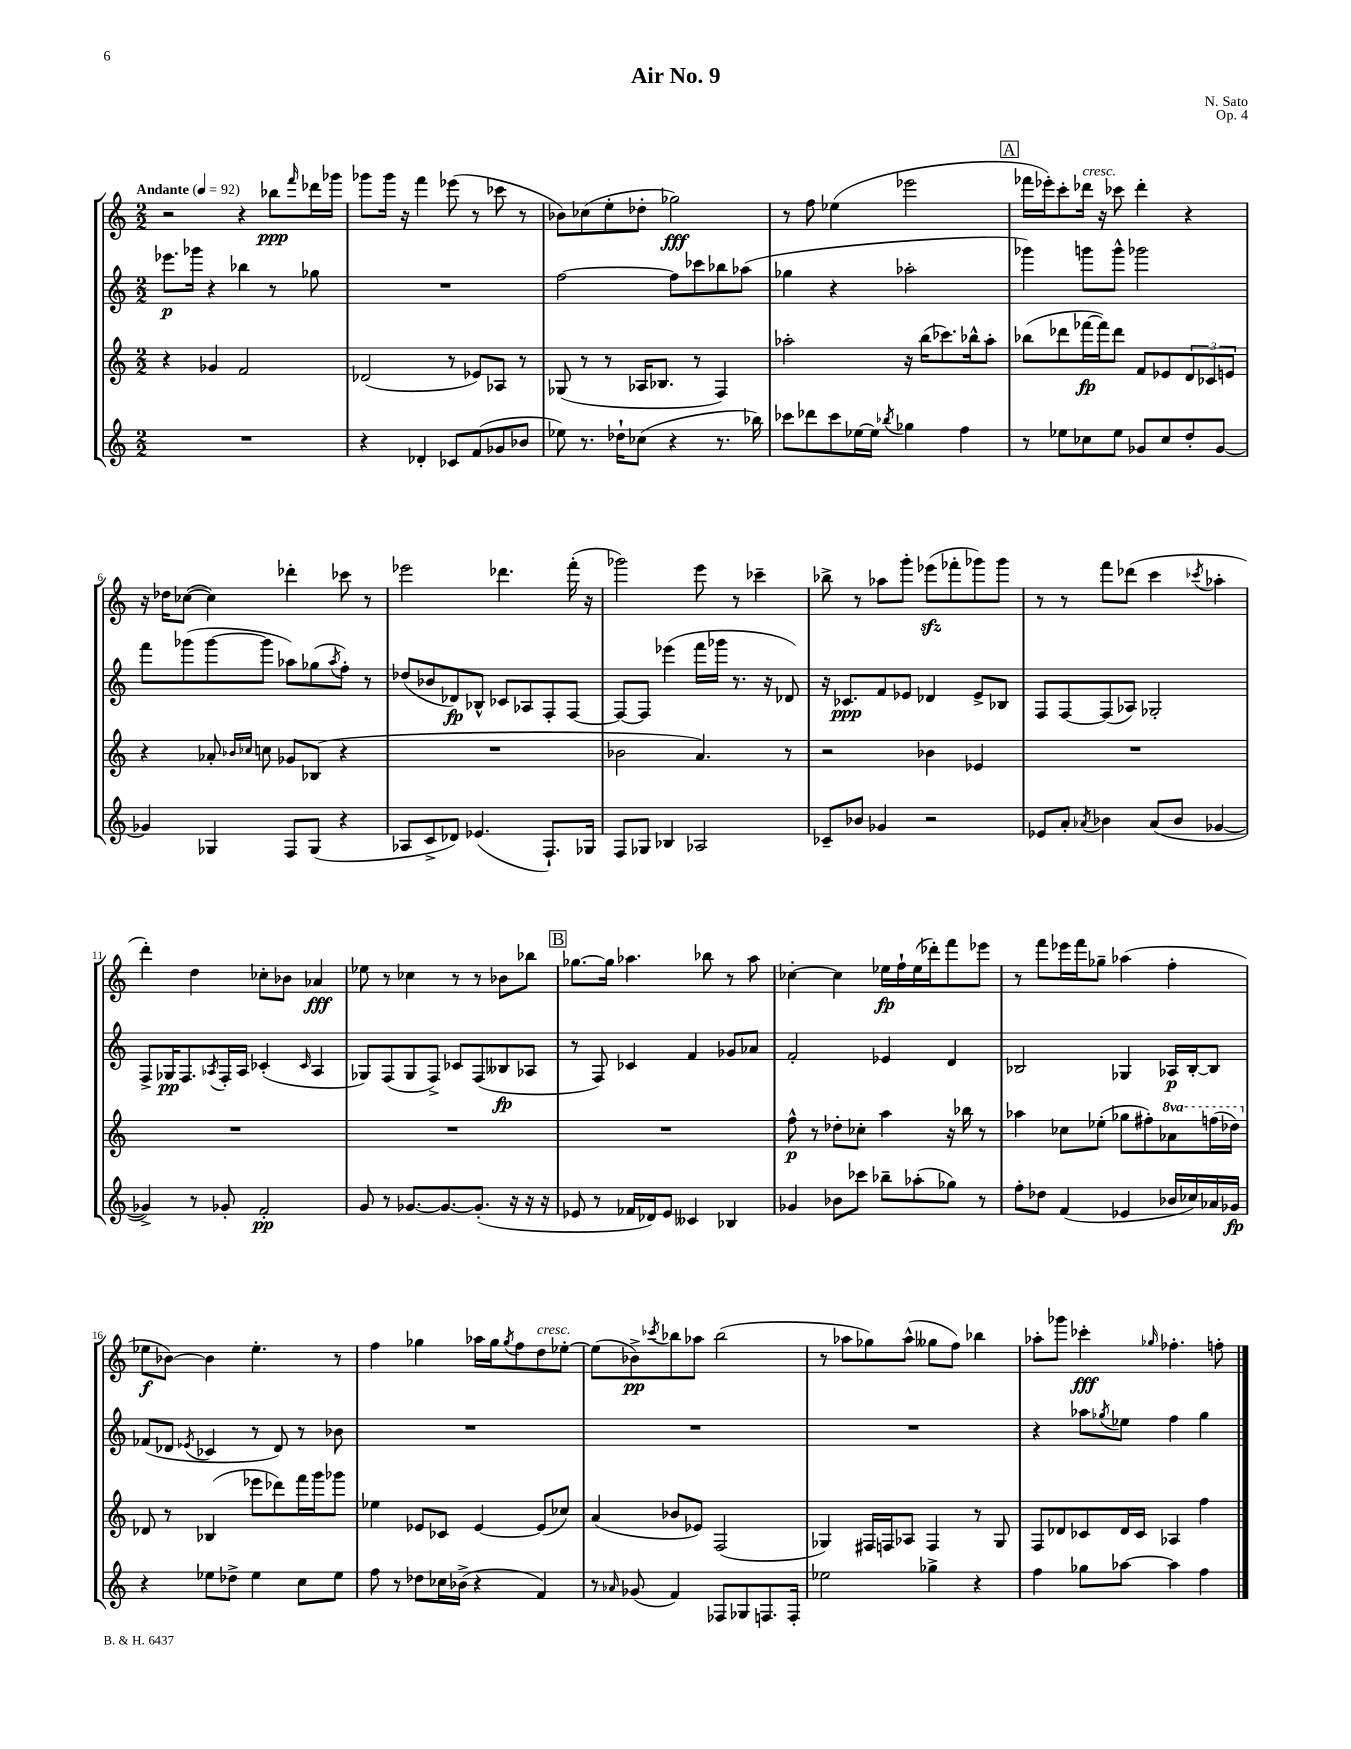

**kern	**kern	**kern	**kern
*staff4	*staff3	*staff2	*staff1
*clefG2	*clefG2	*clefG2	*clefG2
*k[]	*k[]	*k[]	*k[]
*M2/2	*M2/2	*M2/2	*M2/2
*MM92	*MM92	*MM92	*MM92
1r	4r	8.eee-	2r
.	.	16ggg-	.
.	4g-	4r	.
.	2f	4bb-	4r
.	.	8r	8bb-
.	.	.	16qqfff
.	.	8gg-	16ddd-
.	.	.	16ggg-
=	=	=	=
4r	(2d-	1r	8ggg-
.	.	.	16ggg-
.	.	.	16r
4d-'	.	.	4fff
8c-	8r	.	(8eee-
(8f	8e-)	.	8r
8g-	8A-	.	8ccc-
8b-	8r	.	8r
=	=	=	=
8ee-)	(8G-	[2ff	8b-)
8.r	8r	.	(8cc-
.	8r	.	8ee'
16dd-`	.	.	.
(8cc-	16A-	.	8dd-'
.	8.B-	.	.
4r	.	8ff]	2gg-)
.	8r	8ccc-	.
8.r	4F)	8bb-	.
.	.	(8aa-	.
16bb-)	.	.	.
=	=	=	=
8ccc-	2aa-'	4gg-	8r
8ddd-	.	.	8ff
8ccc-	.	4r	(4ee-
[16ee-	.	.	.
16ee-]	.	.	.
8qbb-	.	.	.
4gg-	16r	2aa-'	2eee-
.	(16bb	.	.
.	8.ccc-)	.	.
4ff	.	.	.
.	16bb-^^	.	.
.	8aa-'	.	.
=	=	=	=
8r	(8bb-	4ggg-)	16fff-
.	.	.	16eee-')
8ee-	8ddd-	.	8ccc'
8cc-	[16fff-	8ggg	16ddd-
.	16fff-])	.	16r
8ee-	8ddd-	8ggg^^	8ccc-
8g-	8f	2ggg-	4ddd-'
8cc-	8e-	.	.
8dd'	12d	.	4r
.	12c-	.	.
[8g-	.	.	.
.	12e	.	.
=	=	=	=
4g-]	4r	8fff	16r
.	.	.	16dd-
.	.	(8ggg-	([8cc-
4G-	8a-'	[8ggg-	4cc-])
.	16qqb-	.	.
.	16qqcc-	.	.
.	8cc	8ggg-]	.
8F	8g-	8aa-)	4ddd-'
(8G-	(8B-	(8gg-	.
.	.	8qaa-	.
4r	4r	8ff')	8ccc-
.	.	8r	8r
=	=	=	=
8A-	1r	(8dd-	2eee-
8c^	.	8b-	.
8d-)	.	8d-)	.
(4.e-	.	8B-^^	.
.	.	8c-	4.ddd-
.	.	8A-	.
8.F`)	.	8F'	.
.	.	[8F	(16fff'
16G-	.	.	16r
=	=	=	=
8F	2b-	8F_	2ggg-)
8G-	.	8F]	.
4B-	.	(4eee-	.
2A-	4.a)	16fff	8eee
.	.	16ggg-	.
.	.	8.r	8r
.	.	.	4ccc-~
.	.	16r	.
.	8r	8d-)	.
=	=	=	=
8c-~	2r	16r	8bb-^
.	.	8.c-	.
8b-	.	.	8r
4g-	.	8f	8aa-
.	.	8e-	8ggg'
2r	4b-	4d-	(8eee-
.	.	.	8fff-'
.	4e-	8e-^	8ggg-)
.	.	8B-	8ggg-
=	=	=	=
8e-	1r	8F	8r
8a'	.	[8F	8r
8qa-	.	.	.
4b-	.	(8F]	8fff
.	.	8A-)	(8ddd-
(8a-	.	2G-'	4ccc
8b-	.	.	.
.	.	.	8qccc-
[4g-	.	.	4aa-'
=	=	=	=
4g-^])	1r	8F^	4ddd')
.	.	16G-	.
.	.	8.F	.
8r	.	.	4dd
.	.	8qA-	.
8g-'	.	16F'	.
.	.	16A-	.
2f'	.	(4c-'	8cc-'
.	.	.	8b-
.	.	16qqc-	.
.	.	4A-	4a-
=	=	=	=
8g	1r	8G-)	8ee-
8r	.	(8F	8r
[8.g-	.	8G-	4cc-
.	.	8F^)	.
8.g-_	.	.	.
.	.	8c-	8r
(8.g-']	.	(8F	8r
.	.	8B--	8b-
16r	.	.	.
16r	.	8A-	8bb-
16r	.	.	.
=	=	=	=
8e-	1r	8r	[8.gg-
8r	.	8F)	.
.	.	.	16gg-]
16f-	.	4c-	4.aa-
16d-)	.	.	.
8e-	.	.	.
4c--	.	4f	.
.	.	.	8bb-
4B-	.	8g-	8r
.	.	8a-	8aa-
=	=	=	=
4g-	8ff^^	2f'	[4cc-'
.	8r	.	.
8b-	8dd-'	.	4cc-]
8ccc-	8cc-'	.	.
8bb-~	4aa	4e-	16ee-
.	.	.	16ff`
(8aa-'	.	.	(16ee-
.	.	.	16ddd-')
8gg-)	16r	4d	8fff
.	16bb-	.	.
8r	8r	.	8eee-
=	=	=	=
8ff'	4aa-	2B-	8r
8dd-	.	.	8fff
(4f	8cc-	.	16eee-
.	.	.	16fff
.	(8ee-'	.	8gg-~
4e-	8gg-	4G-	(4aa-
.	8ff#')	.	.
16b-	8aa-	16A-	4ff'
16cc-)	.	[16B-'	.
16a-	(16fff	8B-]	.
16g-	16ddd-)	.	.
=	=	=	=
4r	8d-	(8f-	8ee-
.	8r	8d-	[8b-)
.	.	8qe-	.
8ee-	(4B-	4c-	4b-]
8dd-^	.	.	.
4ee-	8eee-	8r	4.ee-'
.	8ddd-)	8d-)	.
8cc	16fff	8r	.
.	16ggg	.	.
8ee-	8ggg-	8b-	8r
=	=	=	=
8ff	4ee-	1r	4ff
8r	.	.	.
8dd-	8e-	.	4gg-
16cc-	8c-	.	.
(16b-^	.	.	.
4r	[4e-	.	16aa-
.	.	.	16gg-
.	.	.	8qgg-
.	.	.	8ff
4f)	(8e-]	.	8dd
.	8cc-)	.	[8ee-'
=	=	=	=
8r	(4a	1r	(8ee-]
16qqa-	.	.	.
(8g-	.	.	8b-^)
.	.	.	8qccc-
4f)	8b-	.	8bb-
.	8e-)	.	8aa-
8F-	(2F	.	(2bb-
8G-	.	.	.
8.F	.	.	.
16F'	.	.	.
=	=	=	=
2ee-	4G-)	1r	8r
.	.	.	8aa-
.	16F#	.	8gg-)
.	16F	.	.
.	8A-	.	(8aa-^^
4gg-^	4F	.	8gg--
.	.	.	8ff)
4r	8r	.	4bb-
.	8G-	.	.
=	=	=	=
4ff	8F	4r	8aa-'
.	8d-	.	8ggg-
8gg-	8c-	8aa-	4ccc-'
.	.	8qgg-	.
[8aa-	16d-	8ee-	.
.	16c-	.	.
.	.	.	16qqgg-
4aa-]	4A-	4ff	4.ff-'
4ff	4ff	4gg-	.
.	.	.	8ff'
==	==	==	==
*-	*-	*-	*-
